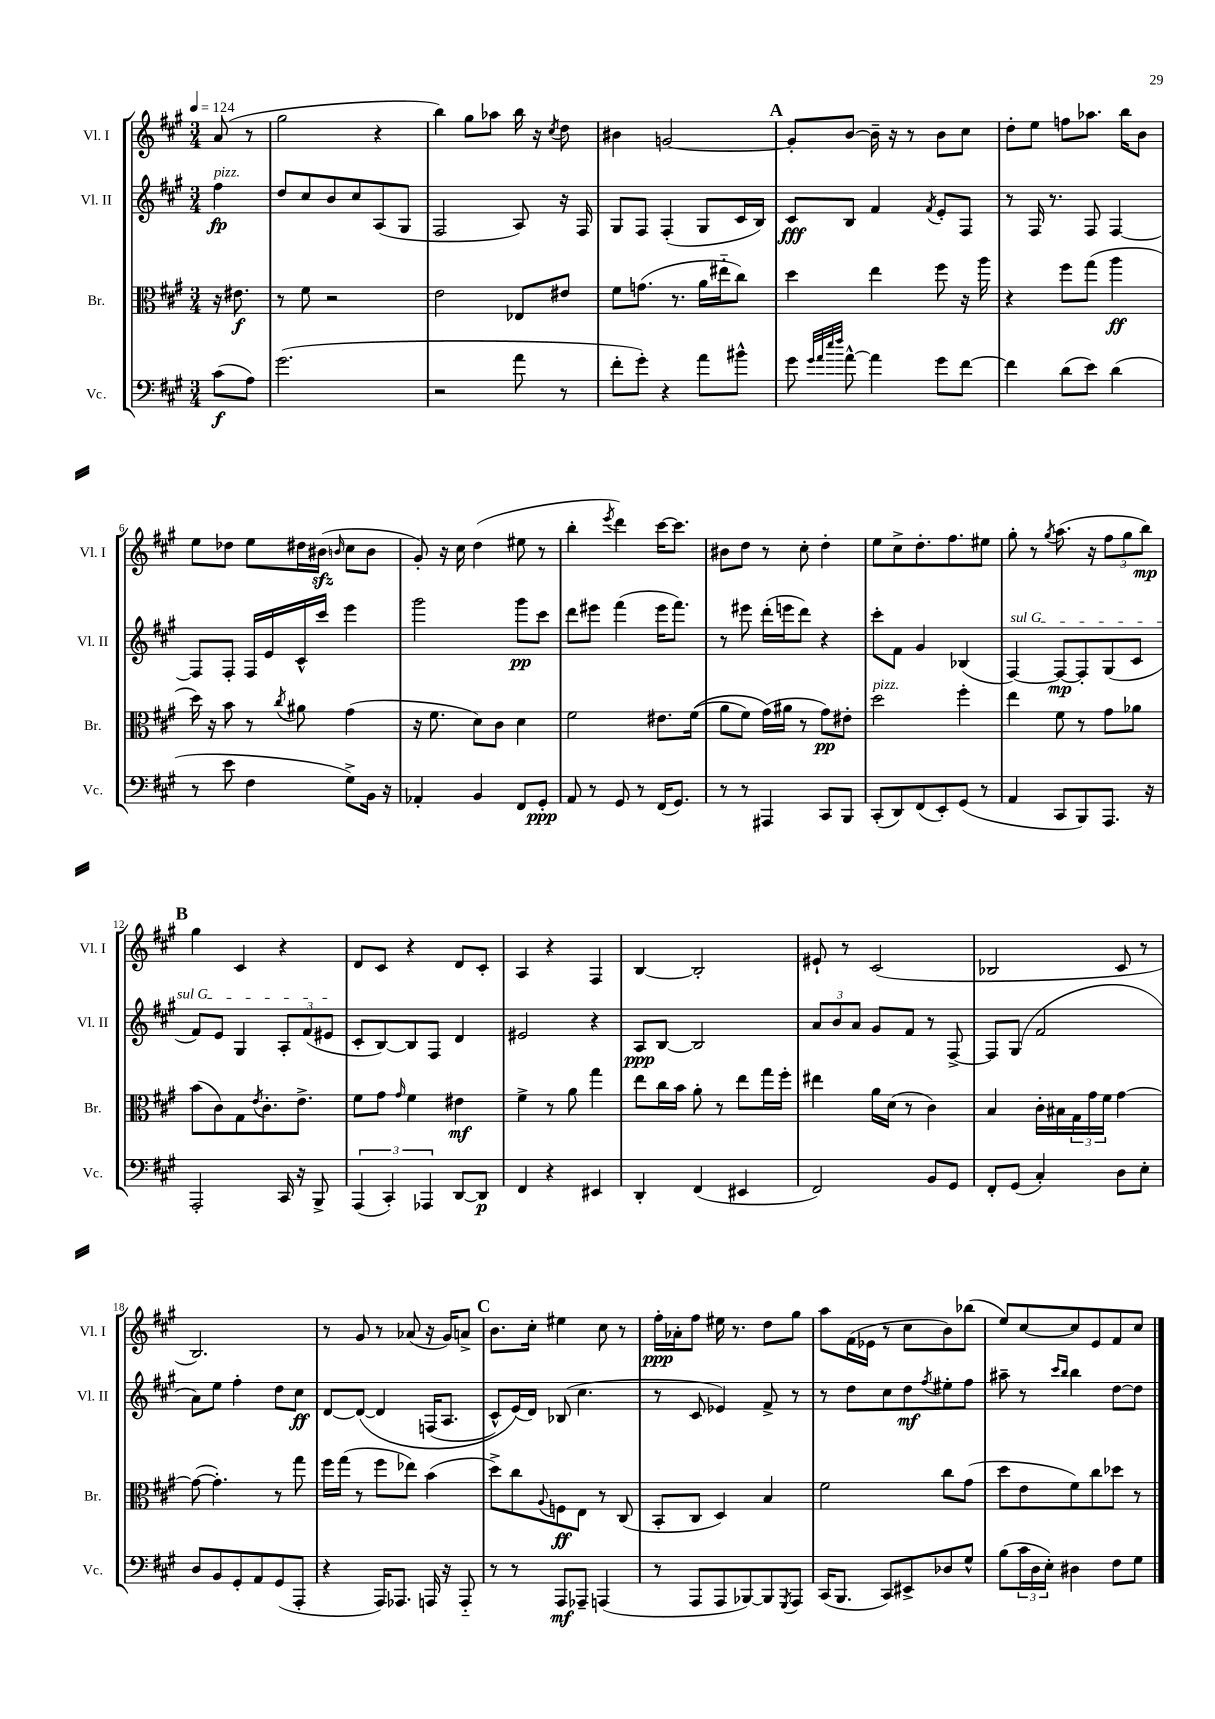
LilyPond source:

<<
\new StaffGroup <<
\new Staff = "s0" \with { instrumentName = "Vl. I" shortInstrumentName = "Vl. I" } {
    \clef treble \key a \major \numericTimeSignature \time 3/4 \partial 4 \tempo 4 = 124
    a'8( r8 |
    gis''2 r4 |
    b''4) gis''8 aes''8 b''16 r16 \acciaccatura { cis''8 } d''8 |
    bis'4 g'2~ |
    \mark \markup { \bold "A" } g'8-. b'8~ b'16-- r16 r8 b'8 cis''8 |
    d''8-. e''8 f''8 aes''8. b''16 b'8 |
    e''8 des''8 e''8 dis''16 bis'16\sfz( \grace { b'16 } cis''8 b'8 |
    gis'8-.) r16 cis''16 d''4( eis''8 r8 |
    b''4-. \acciaccatura { e'''8 } d'''4) cis'''16~ cis'''8. |
    bis'8 d''8 r8 cis''8-. d''4-. |
    e''8 cis''8-> d''8.-. fis''8. eis''8 |
    gis''8-. r8 \acciaccatura { gis''8 } a''8.( r16 \tuplet 3/2 { fis''8 gis''8 b''8\mp) } |
    \mark \markup { \bold "B" } gis''4 cis'4 r4 |
    d'8 cis'8 r4 d'8 cis'8-. |
    a4 r4 fis4 |
    b4~ b2-. |
    eis'8-! r8 cis'2( |
    bes2 cis'8 r8 |
    b2.) |
    r8 gis'8 r8 aes'8( r16 gis'16) a'8-> |
    \mark \markup { \bold "C" } b'8. cis''16-. eis''4 cis''8 r8 |
    fis''16-.\ppp aes'16-. fis''8 eis''16 r8. d''8 gis''8 |
    a''8 fis'16( ees'16 r8 cis''8 b'8) bes''8( |
    e''8) cis''8~ cis''8 e'8 fis'8 cis''8 \bar "|." |
}
\new Staff = "s1" \with { instrumentName = "Vl. II" shortInstrumentName = "Vl. II" } {
    \clef treble \key a \major \numericTimeSignature \time 3/4 \partial 4
    fis''4\fp^\markup { \italic "pizz." } |
    d''8 cis''8 b'8 cis''8 a8( gis8 |
    fis2 a8) r16 fis16 |
    gis8 fis8 fis4-.( gis8 cis'16 b16) |
    \mark \markup { \bold "A" } cis'8\fff b8 fis'4 \acciaccatura { fis'8 } e'8-. fis8 |
    r8 fis16 r8. fis8 fis4~ |
    fis8 fis8-. fis16 e'16 cis'16-^ cis'''16 e'''4 |
    gis'''2 gis'''8\pp cis'''8 |
    d'''8 eis'''8 fis'''4( eis'''16 fis'''8.) |
    r8 eis'''8 d'''16-.( e'''16 d'''8) r4 |
    cis'''8-. fis'8 gis'4 bes4( |
    \once \override TextSpanner.bound-details.left.text = \markup { \italic "sul G" } fis4~\startTextSpan) fis8~\mp fis8-. gis8( cis'8 |
    \mark \markup { \bold "B" } fis'8) e'8 gis4 \tuplet 3/2 { a8-. fis'8( eis'8\stopTextSpan } |
    cis'8-. b8~) b8 fis8 d'4 |
    eis'2 r4 |
    a8\ppp b8~ b2 |
    \tuplet 3/2 { a'8 b'8 a'8 } gis'8 fis'8 r8 fis8~-> |
    fis8 gis8( fis'2 |
    a'8) e''8 fis''4-. d''8 cis''8\ff |
    d'8~ d'8~\( d'4 f16( a8. |
    \mark \markup { \bold "C" } cis'8-^) e'16(\) d'16) bes8( cis''4. |
    r8 cis'8 ees'4) fis'8-> r8 |
    r8 d''8 cis''8 d''8\mf \acciaccatura { fis''8 } eis''8-. fis''8 |
    ais''8-- r8 \grace { cis'''16 b''16 } b''4 d''8~ d''8 \bar "|." |
}
\new Staff = "s2" \with { instrumentName = "Br." shortInstrumentName = "Br." } {
    \clef alto \key a \major \numericTimeSignature \time 3/4 \partial 4
    r16 eis'8.\f |
    r8 fis'8 r2 |
    e'2 ees8 eis'8 |
    fis'8 g'8.( r8. a'16 eis''16-_ cis''8) |
    \mark \markup { \bold "A" } d''4 e''4 fis''8 r16 a''16 |
    r4 fis''8 gis''8( a''4\ff |
    d''16) r16 b'8 r8 \acciaccatura { cis''8 } ais'8 gis'4( |
    r16 fis'8. d'8) cis'8 d'4 |
    fis'2 eis'8. fis'16(\( |
    a'8 fis'8) gis'16(\) ais'16 r8 gis'8\pp) eis'8-. |
    d''2^\markup { \italic "pizz." } fis''4-. |
    e''4 fis'8 r8 gis'8 aes'8 |
    \mark \markup { \bold "B" } b'8( cis'8) gis8 \acciaccatura { e'8 } cis'8.-. e'8.-> |
    fis'8 gis'8 \grace { gis'16 } fis'4 eis'4\mf |
    fis'4-> r8 a'8 gis''4 |
    e''8 cis''16 b'16 a'8-. r8 e''8 gis''16 fis''16-. |
    eis''4 a'16 d'16( r8 cis'4) |
    b4 cis'16-. bis16 \tuplet 3/2 { gis16 gis'16 fis'16 } gis'4~ |
    gis'8~( gis'4.-.) r8 gis''8 |
    fis''16 gis''16( r8 fis''8 ees''8) b'4( |
    \mark \markup { \bold "C" } d''8->) cis''8 \appoggiatura { a8 } f8\ff e8 r8 cis8( |
    b,8-. cis8 d4) b4 |
    fis'2 cis''8 gis'8( |
    d''8 e'8 fis'8) cis''8 des''8 r8 \bar "|." |
}
\new Staff = "s3" \with { instrumentName = "Vc." shortInstrumentName = "Vc." } {
    \clef bass \key a \major \numericTimeSignature \time 3/4 \partial 4
    cis'8\f( a8) |
    gis'2.( |
    r2 a'8 r8 |
    fis'8-. gis'8-.) r4 a'8 bis'8-^ |
    \mark \markup { \bold "A" } gis'8 \grace { gis'32 a'32 e''32 fis''32 } a'8~-^ a'4 gis'8 fis'8~ |
    fis'4 d'8( e'8) d'4( |
    r8 e'8 fis4 gis8->) b,16 r16 |
    aes,4-. b,4 fis,8 gis,8-.\ppp |
    a,8 r8 gis,8 r8 fis,16( gis,8.) |
    r8 r8 ais,,4 cis,8 b,,8 |
    cis,8-.( d,8) fis,8( e,8-.) gis,8( r8 |
    a,4 cis,8 b,,8) a,,8. r16 |
    \mark \markup { \bold "B" } a,,2-. cis,16 r16 b,,8-> |
    \tuplet 3/2 { a,,4( cis,4-.) aes,,4 } d,8~ d,8\p |
    fis,4 r4 eis,4 |
    d,4-. fis,4( eis,4 |
    fis,2) b,8 gis,8 |
    fis,8-. gis,8( cis4-.) d8 e8-. |
    d8 b,8 gis,8-. a,8 gis,8( a,,8-. |
    r4 a,,16) aes,,8. a,,16 r16 a,,8-_ |
    \mark \markup { \bold "C" } r8 r8 a,,8\mf aes,,8-- a,,4( |
    r8 a,,8 a,,8 bes,,8~) bes,,8 \acciaccatura { gis,,8 } a,,8 |
    cis,16( b,,8. cis,8) eis,8-> des8 gis8-^ |
    b8( \tuplet 3/2 { cis'16 d16 e16-.) } dis4 fis8 gis8 \bar "|." |
}
>>
>>
